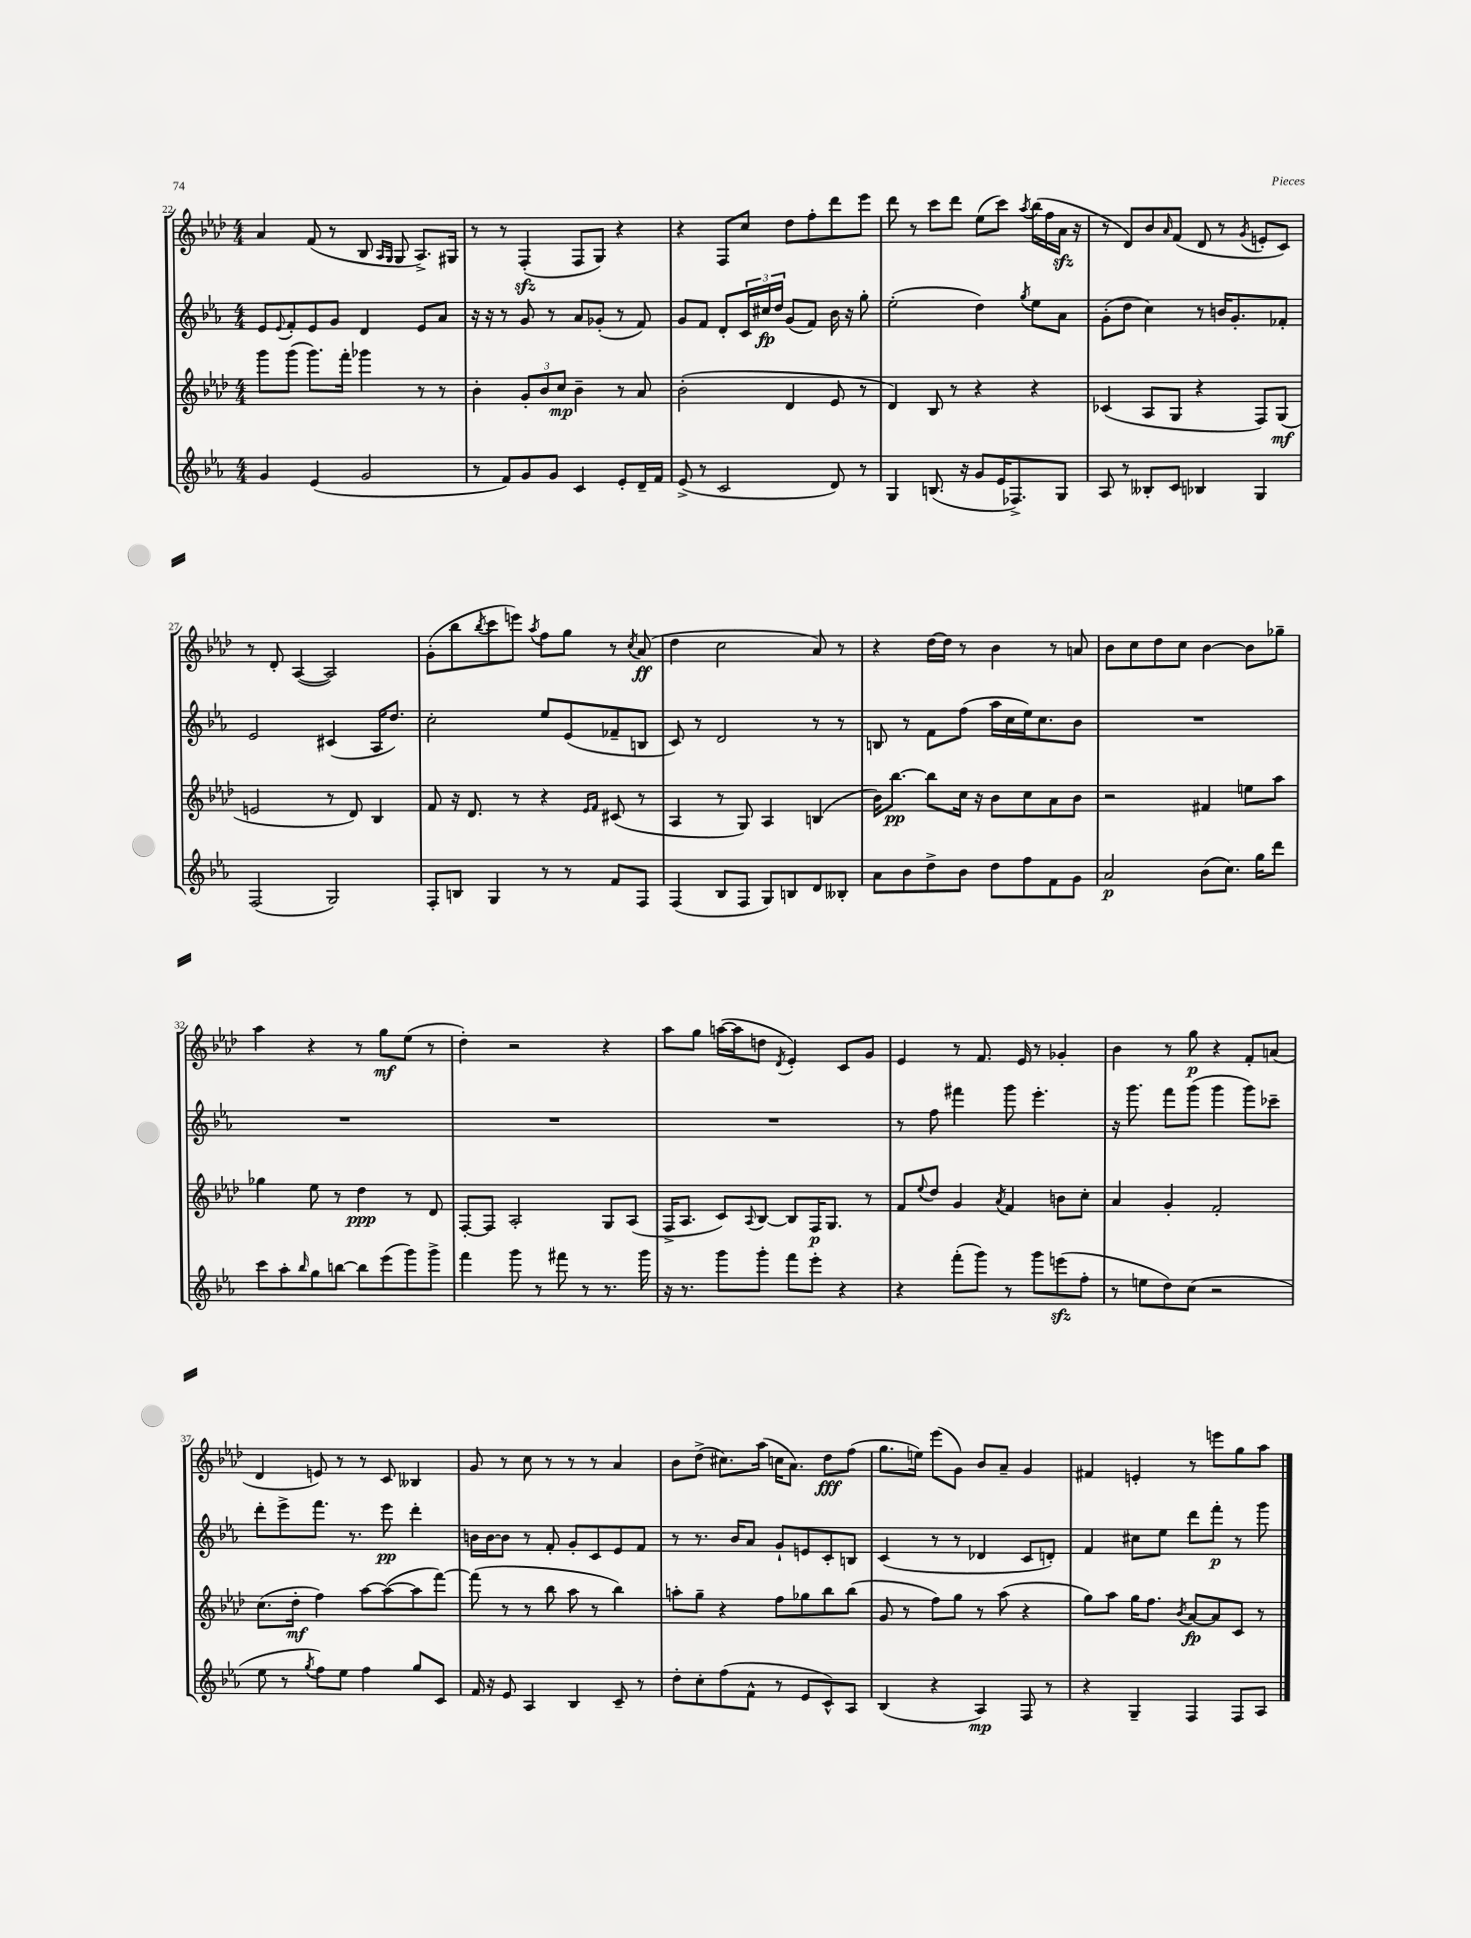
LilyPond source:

<<
\new StaffGroup <<
\new Staff = "s0" {
    \clef treble \key aes \major \numericTimeSignature \time 4/4
    aes'4 f'8( r8 bes8 \grace { aes16 g16 } g8 aes8.->) gis16 |
    r8 r8 f4-.\sfz( f8 g8) r4 |
    r4 f8 c''8 des''8 f''8-. des'''8 ees'''8 |
    des'''8 r8 c'''8 des'''8 ees''8( c'''8) \acciaccatura { aes''8 } bes''16( f''16 aes'16\sfz r16 |
    r8 des'8) bes'8 \grace { aes'16 } f'8( des'8 r8 \acciaccatura { g'8 } e'8-. c'8) |
    r8 des'8-. aes4~( aes2) |
    g'8-.( bes''8 \acciaccatura { bes''8 } c'''8 e'''8) \acciaccatura { aes''8 } f''8 g''8 r8 \acciaccatura { c''8 } aes'8\ff( |
    des''4 c''2 aes'8) r8 |
    r4 des''16~ des''16 r8 bes'4 r8 a'8 |
    bes'8 c''8 des''8 c''8 bes'4~ bes'8 ges''8-- |
    aes''4 r4 r8 g''8\mf ees''8( r8 |
    des''4-.) r2 r4 |
    aes''8 g''8 a''16~( a''16 d''8 \acciaccatura { des'8 } ees'4-.) c'8 g'8 |
    ees'4 r8 f'8. ees'16 r8 ges'4-. |
    bes'4 r8 g''8\p r4 f'8-. a'8( |
    des'4 e'8) r8 r8 c'8 beses4 |
    g'8 r8 c''8 r8 r8 r8 aes'4 |
    bes'8 des''8->( cis''8.) aes''16( c''16 aes'8.) des''8\fff f''8( |
    g''8. e''16) ees'''8( g'8) bes'8 aes'8-- g'4 |
    fis'4 e'4-. r8 e'''8 g''8 aes''8 \bar "|." |
}
\new Staff = "s1" {
    \clef treble \key ees \major \numericTimeSignature \time 4/4
    ees'8 \appoggiatura { ees'8 } f'8-. ees'8 g'8 d'4 ees'8 aes'8 |
    r16 r16 r8 g'8 r8 aes'8 ges'8-.( r8 f'8) |
    g'8 f'8 d'8-. \tuplet 3/2 { c'16 cis''16\fp d''16 } g'8( f'8) bes'16 r16 g''8-. |
    ees''2-.( d''4) \acciaccatura { g''8 } ees''8 aes'8 |
    g'8-.( d''8 c''4) r8 b'16 g'8.-. fes'8-. |
    ees'2 cis'4( aes16 d''8.) |
    c''2-. ees''8 ees'8( fes'8-- b8 |
    c'8) r8 d'2 r8 r8 |
    b8 r8 f'8 f''8( aes''16 c''16 ees''16) c''8. bes'8 |
    R1 |
    R1 |
    R1 |
    R1 |
    r8 f''8 fis'''4 g'''8 ees'''4.-. |
    r16 g'''8. f'''8 g'''8( g'''4 g'''8) ces'''8-- |
    d'''8-. ees'''8-> f'''8. r8. ees'''8\pp d'''4-. |
    b'16 b'16~ b'8 r8 f'8-. g'8-. c'8 ees'8 f'8 |
    r8 r8. bes'16 aes'8 g'8-! e'8 c'8-. b8 |
    c'4( r8 r8 des'4 c'8 d'8-.) |
    f'4 cis''8 ees''8 d'''8 f'''8-.\p r8 g'''8 \bar "|." |
}
\new Staff = "s2" {
    \clef treble \key aes \major \numericTimeSignature \time 4/4
    g'''8 g'''8( g'''8.) f'''16-. ges'''4 r8 r8 |
    bes'4-. \tuplet 3/2 { g'8-. bes'8 c''8\mp } bes'4-- r8 aes'8 |
    bes'2-.( des'4 ees'8 r8 |
    des'4) bes8 r8 r4 r4 |
    ces'4( aes8 g8 r4 f8) g8\mf( |
    e'2 r8 des'8) bes4 |
    f'8 r16 des'8. r8 r4 \grace { ees'16 f'16 } cis'8( r8 |
    aes4 r8 g8) aes4 b4( |
    bes'16) bes''8.~\pp bes''8 c''16 r16 bes'8 c''8 aes'8 bes'8 |
    r2 fis'4 e''8 aes''8 |
    ges''4 ees''8 r8 des''4\ppp r8 des'8 |
    f8~-. f8 aes2-. g8 aes8( |
    f16-> aes8. c'8) \appoggiatura { aes8 } bes8~ bes8 f16\p g8. r8 |
    f'8 \appoggiatura { ees''8 } des''8 g'4 \acciaccatura { aes'8 } f'4 b'8 c''8-. |
    aes'4 g'4-. f'2-. |
    c''8.( des''16-.\mf f''4) aes''8~ aes''8~( aes''8 f'''8~) |
    f'''8( r8 r8 bes''8 aes''8 r8 bes''4) |
    a''8-. g''8-- r4 f''8 ges''8 bes''8 bes''8( |
    g'8 r8 f''8) g''8 r8 aes''8( r4 |
    g''8) aes''8 g''16 f''8. \acciaccatura { bes'8 } aes'8~\fp aes'8 c'8 r8 \bar "|." |
}
\new Staff = "s3" {
    \clef treble \key ees \major \numericTimeSignature \time 4/4
    g'4 ees'4( g'2 |
    r8 f'8) g'8 g'8 c'4 ees'8-. d'16-- f'16 |
    ees'8->( r8 c'2 d'8) r8 |
    g4 b8.( r16 g'8 ees'16 fes8.->) g8 |
    aes8 r8 beses8-. c'8 bes4 g4 |
    f2( g2) |
    f8-. b8 g4 r8 r8 f'8 f8 |
    f4( bes8 f8 g8) b8 d'8 beses8-. |
    aes'8 bes'8 d''8-> bes'8 d''8 f''8 f'8 g'8 |
    aes'2\p bes'8( c''8.) g''16 d'''8 |
    c'''8 aes''8-. \grace { bes''16 } g''8 b''8~ b''8 ees'''8( g'''8) g'''8-> |
    f'''4 g'''8 r8 fis'''8 r8 r8. g'''16 |
    r16 r8. g'''8 g'''8-. f'''8 ees'''8-. r4 |
    r4 f'''8-.( g'''8) r8 g'''8 e'''8\sfz( f''8-. |
    r8 e''8 d''8) c''8( r2 |
    ees''8 r8 \acciaccatura { g''8 } f''8) ees''8 f''4 g''8 c'8 |
    f'16 r16 ees'8 aes4 bes4 c'8-- r8 |
    d''8-. c''8-. f''8( f'8-^ r8 ees'8 c'8-^) aes8 |
    bes4( r4 aes4\mp) f8 r8 |
    r4 g4-- f4 f8 aes8 \bar "|." |
}
>>
>>
\layout { \context { \Score currentBarNumber = #22 } }
